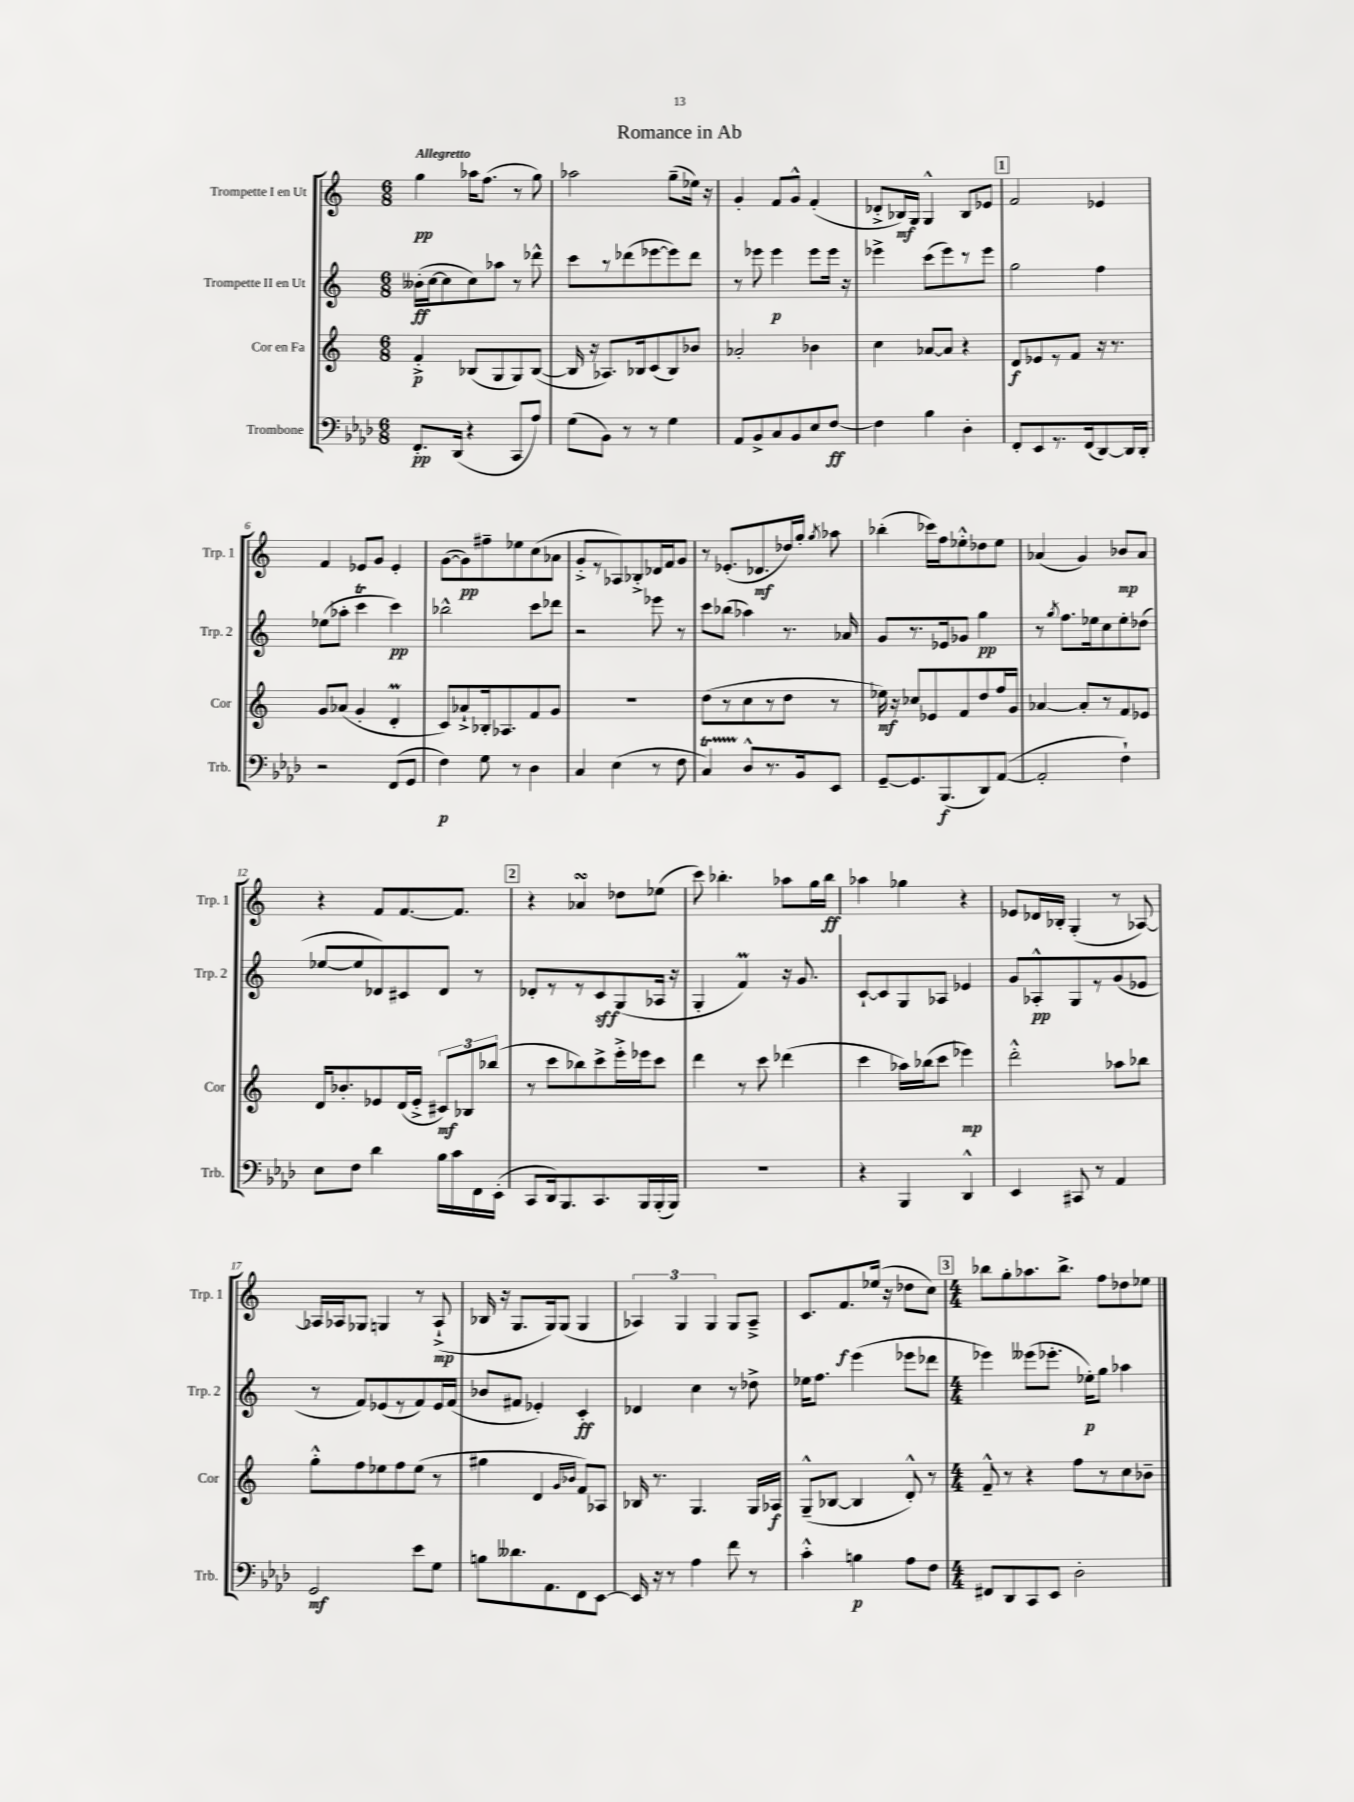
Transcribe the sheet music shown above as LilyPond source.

\header { title = "Romance in Ab" }
<<
\new StaffGroup <<
\new Staff = "s0" \with { instrumentName = "Trompette I en Ut" shortInstrumentName = "Trp. 1" } {
    \clef treble \key c \major \numericTimeSignature \time 6/8 \tempo "Allegretto"
    \autoBeamOff g''4\pp aes''16[ f''8.]( r8 g''8) |
    aes''2 g''8[--( ees''16]) r16 |
    g'4-. f'8[ g'8]-^ f'4-.( |
    des'8[-.-> bes16\mf) g16] g4-^ bes8[ ees'8] |
    \mark \markup { \box "1" } f'2 ees'4 |
    f'4 ees'8[ g'8] ees'4-. |
    g'8[~( g'8\pp) fis''8-- ees''8 c''8( aes'8] |
    g'8[-.-> r8 aes8) bes8-.-> des'16 f'16 g'8] |
    r8 ees'8.[-.( des'8.\mf des''16) g''16]-. \acciaccatura { g''8 } aes''8 |
    bes''4-.( ces'''16[) f''16 ees''8-.-^ des''8 ees''8] |
    aes'4( g'4) bes'8[\mp aes'8] |
    r4 f'8[ f'8.~ f'8.] |
    \mark \markup { \box "2" } r4 aes'4\turn des''8[ ees''8]( |
    c'''8) bes''4.-. aes''8[ g''16 bes''16]\ff |
    aes''4 ges''4 r4 |
    ees'8[ des'16 bes16]-. g4-.( r8 aes8~) |
    aes16[ aes16 ges8] g4 r8 aes8-!->\mp( |
    bes16 r16 g8.[ g16) g8]( g4 |
    \tuplet 3/2 { aes4) g4 g4 } g8[ aes8]---> |
    c'8.[ f'8.\f ees''16]( r16 des''8[ c''8]) |
    \mark \markup { \box "3" } \numericTimeSignature \time 4/4 bes''8[ g''8-. aes''8. bes''8.]-> f''8[ des''8 ees''8] \bar "|." |
}
\new Staff = "s1" \with { instrumentName = "Trompette II en Ut" shortInstrumentName = "Trp. 2" } {
    \clef treble \key c \major \numericTimeSignature \time 6/8
    \autoBeamOff beses'16[-.\ff( c''16~ c''8 c''8) aes''8] r8 des'''8-^ |
    c'''8[ r8 des'''8( ees'''8~ ees'''8) des'''8] |
    r8 ees'''8 ees'''4\p ees'''8[ ees'''16] r16 |
    ees'''4-> c'''8[( ees'''8) r8 ees'''8] |
    \mark \markup { \box "1" } g''2 f''4 |
    ees''8[( aes''8]-. c'''4\trill c'''4\pp) |
    bes''2-^ c'''8[ des'''8] |
    r2 ees'''8 r8 |
    c'''8[ bes''8]( aes''4) r8. aes'16 |
    g'8[ r8. ees'16 ges'8] g''4\pp |
    r8 \acciaccatura { g''8 } f''8.[ ees''16 c''8 ees''8-. des''8]( |
    ees''8[~ ees''8 des'8) cis'8 des'8] r8 |
    \mark \markup { \box "2" } des'8[-. r8 r8 c'8\sff g8( aes16] r16 |
    g4-. f'4\prall) r16 g'8. |
    c'8[~-! c'8 g8 aes8] ees'4 |
    g'8[ aes8-.-^\pp g8 r8 g'8( ees'8] |
    r8 f'8[) ees'8( r8 f'8) ees'16 f'16]( |
    bes'8[ fis'8] ees'4-.) c'4-.\ff |
    des'4 c''4 r8 des''8-> |
    ees''16[ f''8.] e'''4( ees'''8[ des'''8] |
    \mark \markup { \box "3" } \numericTimeSignature \time 4/4 ees'''4) eeses'''8[( ees'''8.]-. ees''16[-.\p) g''8] aes''4 \bar "|." |
}
\new Staff = "s2" \with { instrumentName = "Cor en Fa" shortInstrumentName = "Cor" } {
    \clef treble \key c \major \numericTimeSignature \time 6/8
    \autoBeamOff f'4-.->\p bes8[( g8 g8) bes8]~( |
    bes16 r16 aes8.[) bes16 c'8( bes8) bes'8] |
    aes'2-. bes'4 |
    c''4 aes'8[~ aes'8] r4 |
    \mark \markup { \box "1" } d'8[\f ees'8 r8 f'8] r16 r8. |
    g'8[ aes'8]( g'4-. d'4-.\prall |
    c'8[) aes'8-!-> bes16-. aes8. f'8 g'8] |
    R2. |
    d''8[( r8 c''8 r8 d''8] r8 |
    ees''16\mf) r16 ces''8[ ees'8 f'8 d''8 f''16 g'16] |
    aes'4~ aes'8[-. r8 f'8 ees'8] |
    d'16[ bes'8.-. ees'8 d'16( ees'16]-.-> \tuplet 3/2 { cis'8[\mf) bes8 bes''8]( } |
    \mark \markup { \box "2" } r8 c'''8[ bes''8) c'''8-> e'''16-.-> ees'''16 c'''8] |
    d'''4 r8 c'''8 des'''4( |
    c'''4 aes''16[) bes''16( c'''8] ees'''4\mp) |
    d'''2-.-^ aes''8[ bes''8] |
    g''8[-.-^ f''8 ees''8 f''8 ees''8]( r8 |
    gis''4 d'4 \grace { g'16[ bes'16] } f'8[) aes8] |
    bes16 r8. g4. g16[ aes16]\f |
    g8[---^( bes8]~ bes4 d'8-.-^) r8 |
    \mark \markup { \box "3" } \numericTimeSignature \time 4/4 f'8---^ r8 r4 f''8[ r8 c''8 bes'8]-- \bar "|." |
}
\new Staff = "s3" \with { instrumentName = "Trombone" shortInstrumentName = "Trb." } {
    \clef bass \key aes \major \numericTimeSignature \time 6/8
    \autoBeamOff f,8.[-.\pp des,16]( r4 c,8[ aes8]) |
    g8[( bes,8]) r8 r8 g4 |
    aes,8[ bes,8-> c8 bes,8 ees8 f8]~\ff |
    f4 bes4 des4-. |
    \mark \markup { \box "1" } f,8[-. ees,8 r8. f,16( des,8~) des,16 des,16]-. |
    r2 f,8[( g,8] |
    f4\p) g8 r8 des4 |
    c4 ees4( r8 f8 |
    c4\startTrillSpan) des8[-^\stopTrillSpan r8. bes,16 ees,8] |
    g,8[~-- g,8. bes,,8.\f( des,8) aes,8]~( |
    aes,2-. f4-!) |
    ees8[ f8] des'4 bes16[ c'16 f,16 ees,16]-.( |
    \mark \markup { \box "2" } c,8[ des,16) bes,,8. c,8. bes,,16 bes,,16-.( bes,,16]) |
    R2. |
    r4 bes,,4 des,4-^ |
    ees,4 cis,8 r8 aes,4 |
    g,2\mf ees'8[ g8] |
    b8[ deses'8. aes,8. f,8 ees,8]~ |
    ees,16 r16 r8 aes4 f'8 r8 |
    c'4-.-^ b4\p aes8[ f8] |
    \mark \markup { \box "3" } \numericTimeSignature \time 4/4 fis,8[ des,8 c,8 ees,8] des2-. \bar "|." |
}
>>
>>
